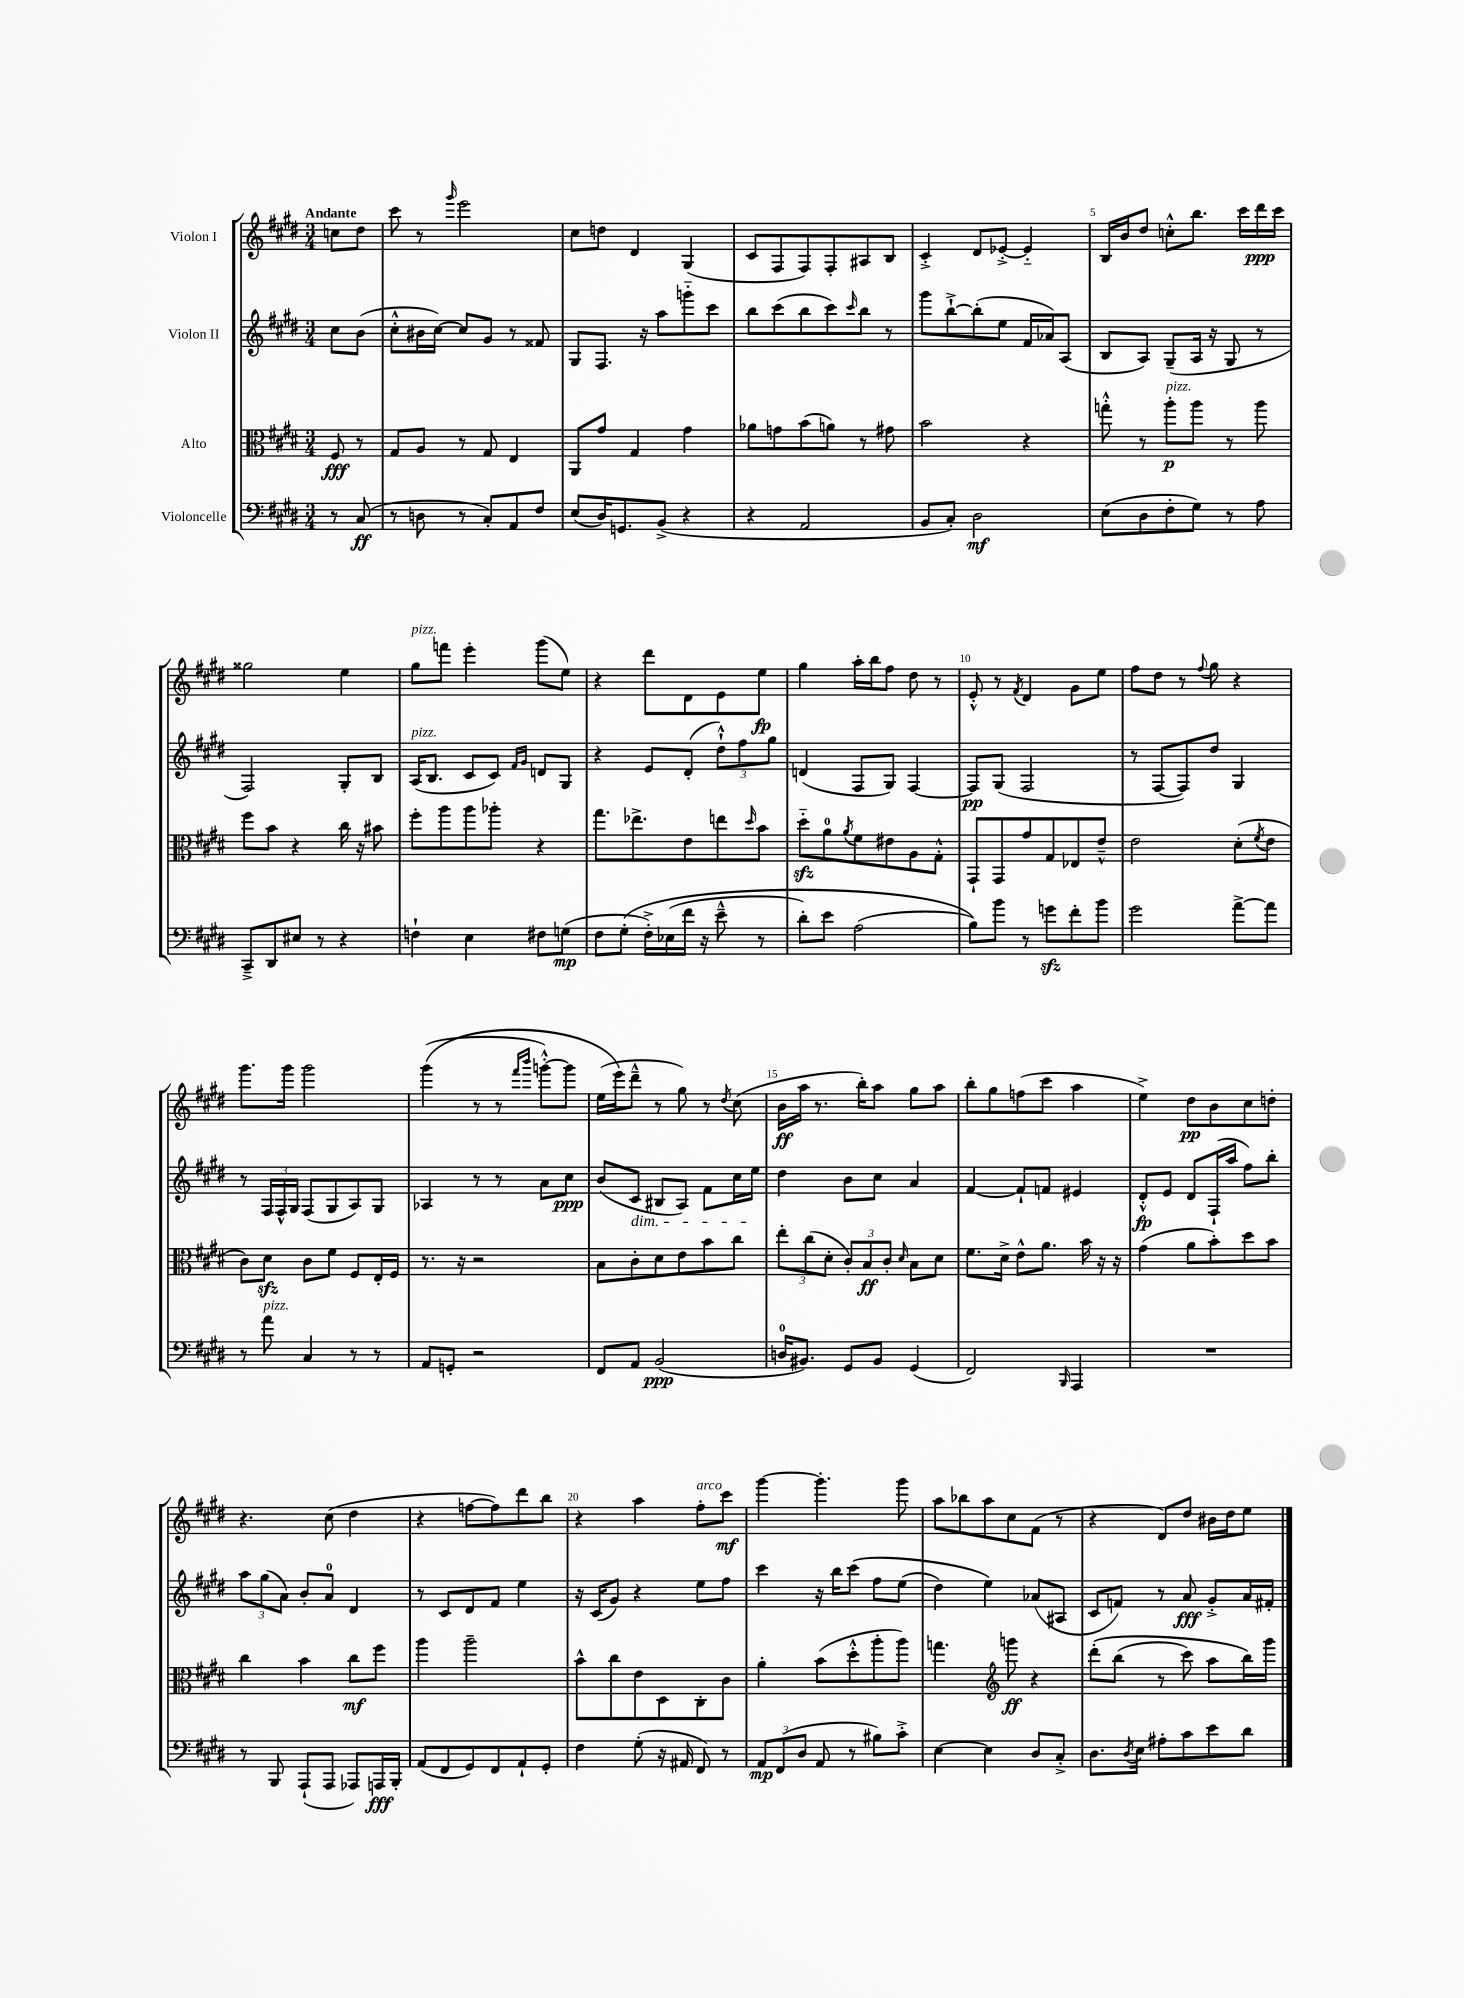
<<
\new StaffGroup <<
\new Staff = "s0" \with { instrumentName = "Violon I" } {
    \clef treble \key e \major \numericTimeSignature \time 3/4 \partial 4 \tempo "Andante"
    c''8 dis''8 |
    cis'''8 r8 \grace { gis'''16 } e'''2 |
    cis''8 d''8 dis'4 gis4( |
    cis'8 fis8 fis8) fis8-. ais8 b8 |
    cis'4-.-> dis'8 ees'8~-.-> ees'4-_ |
    b16 b'16 dis''8 c''8-.-^ b''8. cis'''16 dis'''16\ppp cis'''16 |
    gisis''2 e''4 |
    gis''8^\markup { \italic "pizz." } f'''8 e'''4-. gis'''8( e''8) |
    r4 dis'''8 dis'8 e'8 e''8\fp |
    gis''4 a''16-. b''16 fis''8 dis''8 r8 |
    e'8-.-^ r8 \acciaccatura { fis'8 } dis'4 gis'8 e''8 |
    fis''8 dis''8 r8 \appoggiatura { fis''8 } gis''8 r4 |
    gis'''8. gis'''16 gis'''2 |
    gis'''4(\( r8 r8 \grace { fis'''16 b'''16 } g'''8~-.-^) g'''8 |
    e''16( e'''16\) dis'''8---^ r8 gis''8) r8 \acciaccatura { dis''8 } cis''8( |
    b'16\ff a''16 r8. b''16-.) a''8 gis''8 a''8 |
    b''8-. gis''8 f''8( cis'''8 a''4 |
    e''4->) dis''8\pp b'8 cis''8 d''8-. |
    r4. cis''8( dis''4 |
    r4 f''8~ f''8) dis'''8 b''8 |
    r4 a''4 fis''8-.^\markup { \italic "arco" } cis'''8\mf |
    gis'''4~ gis'''4.-. gis'''8 |
    a''8 bes''8 a''8 cis''8 fis'8( r8 |
    r4 dis'8) dis''8 bis'16 dis''16 e''8 \bar "|." |
}
\new Staff = "s1" \with { instrumentName = "Violon II" } {
    \clef treble \key e \major \numericTimeSignature \time 3/4 \partial 4
    cis''8 b'8( |
    cis''8-.-^ bis'16 cis''16~) cis''8 gis'8 r8 fisis'8 |
    gis8 fis8. r16 a''8 g'''8-_ cis'''8 |
    b''8 cis'''8( b''8 cis'''8) \grace { cis'''16 } b''8 r8 |
    gis'''8 b''8~-!-> b''8-.( e''8 fis'16 aes'16) a8( |
    b8 a8) gis8--( a16 r16 gis8 r8 |
    fis2) gis8-. b8 |
    a16^\markup { \italic "pizz." }( b8. cis'8 cis'8) \grace { fis'16 gis'16 } d'8 gis8 |
    r4 e'8 dis'8-.( \tuplet 3/2 { dis''8-!-^) fis''8 gis''8 } |
    d'4( fis8 gis8) fis4~ |
    fis8\pp gis8( fis2 |
    r8 fis8~ fis8) dis''8 gis4 |
    r8 \tuplet 3/2 { fis16 fis16-^ gis16 } fis8( gis8 a8) gis8 |
    aes4 r8 r8 a'8 cis''8\ppp |
    b'8( cis'8\dim bis8 a8) fis'8 cis''16 e''16\! |
    dis''4 b'8 cis''8 a'4 |
    fis'4~ fis'8-! f'8 eis'4 |
    dis'8-.-^\fp e'8 dis'8 fis16-!( a''16 fis''8) b''8-. |
    \tuplet 3/2 { a''8 gis''8( a'8) } b'8-. a'8-0 dis'4 |
    r8 cis'8 dis'8 fis'8 e''4 |
    r16 cis'16( gis'8) r4 e''8 fis''8 |
    cis'''4 r16 b''16 cis'''8\( fis''8 e''8( |
    dis''4) e''4\) aes'8( ais8 |
    cis'8 f'8) r8 a'8\fff gis'8-.-> a'16 fis'16-. \bar "|." |
}
\new Staff = "s2" \with { instrumentName = "Alto" } {
    \clef alto \key e \major \numericTimeSignature \time 3/4 \partial 4
    fis8\fff r8 |
    gis8 a8 r8 gis8 e4 |
    a,8 gis'8 gis4 gis'4 |
    aes'8 g'8 b'8( a'8) r8 gis'8 |
    b'2 r4 |
    g''8-.-^ r8 a''8-.\p^\markup { \italic "pizz." } a''8 r8 a''8 |
    fis''8 b'8 r4 cis''16 r16 bis'8 |
    fis''8-. a''8 a''8 aes''8-. r4 |
    gis''8. ees''8.-> e'8 e''8 \grace { dis''16 } b'8 |
    dis''8-_\sfz a'8-0 \acciaccatura { a'8 } fis'8 eis'8 a8 gis8-.-^ |
    gis,8-! gis,8 gis'8 gis8 ees8 e'8---^ |
    e'2 dis'8-.( \acciaccatura { fis'8 } e'8 |
    cis'8) dis'8\sfz cis'8 fis'8 fis8 e16-. fis16 |
    r8. r16 r2 |
    b8 cis'8-. dis'8 e'8 b'8 cis''8 |
    \tuplet 3/2 { e''8-. cis''8( dis'8-. } \tuplet 3/2 { cis'8-.) b8\ff cis'8-. } \grace { dis'16 } b8 dis'8 |
    fis'8. dis'16-> e'8-^ a'8. b'16 r16 r16 |
    gis'4( a'8 b'8-.) dis''8 b'8 |
    cis''4 b'4 cis''8\mf fis''8 |
    a''4 a''2-- |
    b'8-^ cis''8 e'8 dis8 cis8-. cis'8 |
    a'4-. b'8( dis''8-.-^ a''8-. a''8) |
    g''4. \clef treble g'''8\ff r4 |
    dis'''8-.\( b''8( r8 cis'''8) a''8 b''16\) gis'''16 \bar "|." |
}
\new Staff = "s3" \with { instrumentName = "Violoncelle" } {
    \clef bass \key e \major \numericTimeSignature \time 3/4 \partial 4
    r8 cis8\ff( |
    r8 d8 r8 cis8-.) a,8 fis8 |
    e8( dis16) g,8. b,8->( r4 |
    r4 a,2 |
    b,8 cis8-.) dis2\mf |
    e8( dis8 fis8-. gis8) r8 a8 |
    cis,8---> dis,8 eis8 r8 r4 |
    f4-! e4 fis8 g8\mp( |
    fis8 gis8-.\( fis16-.->) ees16( fis'16 r16 e'8---^ r8 |
    dis'8-.) e'8 a2( |
    b8)\) b'8 r8 g'8\sfz fis'8-. b'8 |
    gis'2 a'8~-> a'8 |
    r8 a'8^\markup { \italic "pizz." } cis4 r8 r8 |
    a,8 g,8-. r2 |
    fis,8 a,8 b,2\ppp( |
    d16-0 bis,8.) gis,8 bis,8 gis,4( |
    fis,2) \grace { b,,16 } a,,4 |
    R2. |
    r8 b,,8 a,,8-!( a,,8 aes,,8) a,,16\fff b,,16-. |
    a,8( fis,8 gis,8) fis,8 a,8-! gis,8-. |
    fis4 gis8-.( r16 ais,16 fis,8) r8 |
    \tuplet 3/2 { a,8\mp fis,8( dis8 } a,8 r8 bis8) cis'8-.-> |
    e4~ e4 dis8 cis8-.-> |
    dis8. \acciaccatura { dis8 } e16 ais8-. cis'8 e'8 dis'8 \bar "|." |
}
>>
>>
\layout { \context { \Score \override BarNumber.break-visibility = ##(#f #t #t) barNumberVisibility = #(every-nth-bar-number-visible 5) } }
